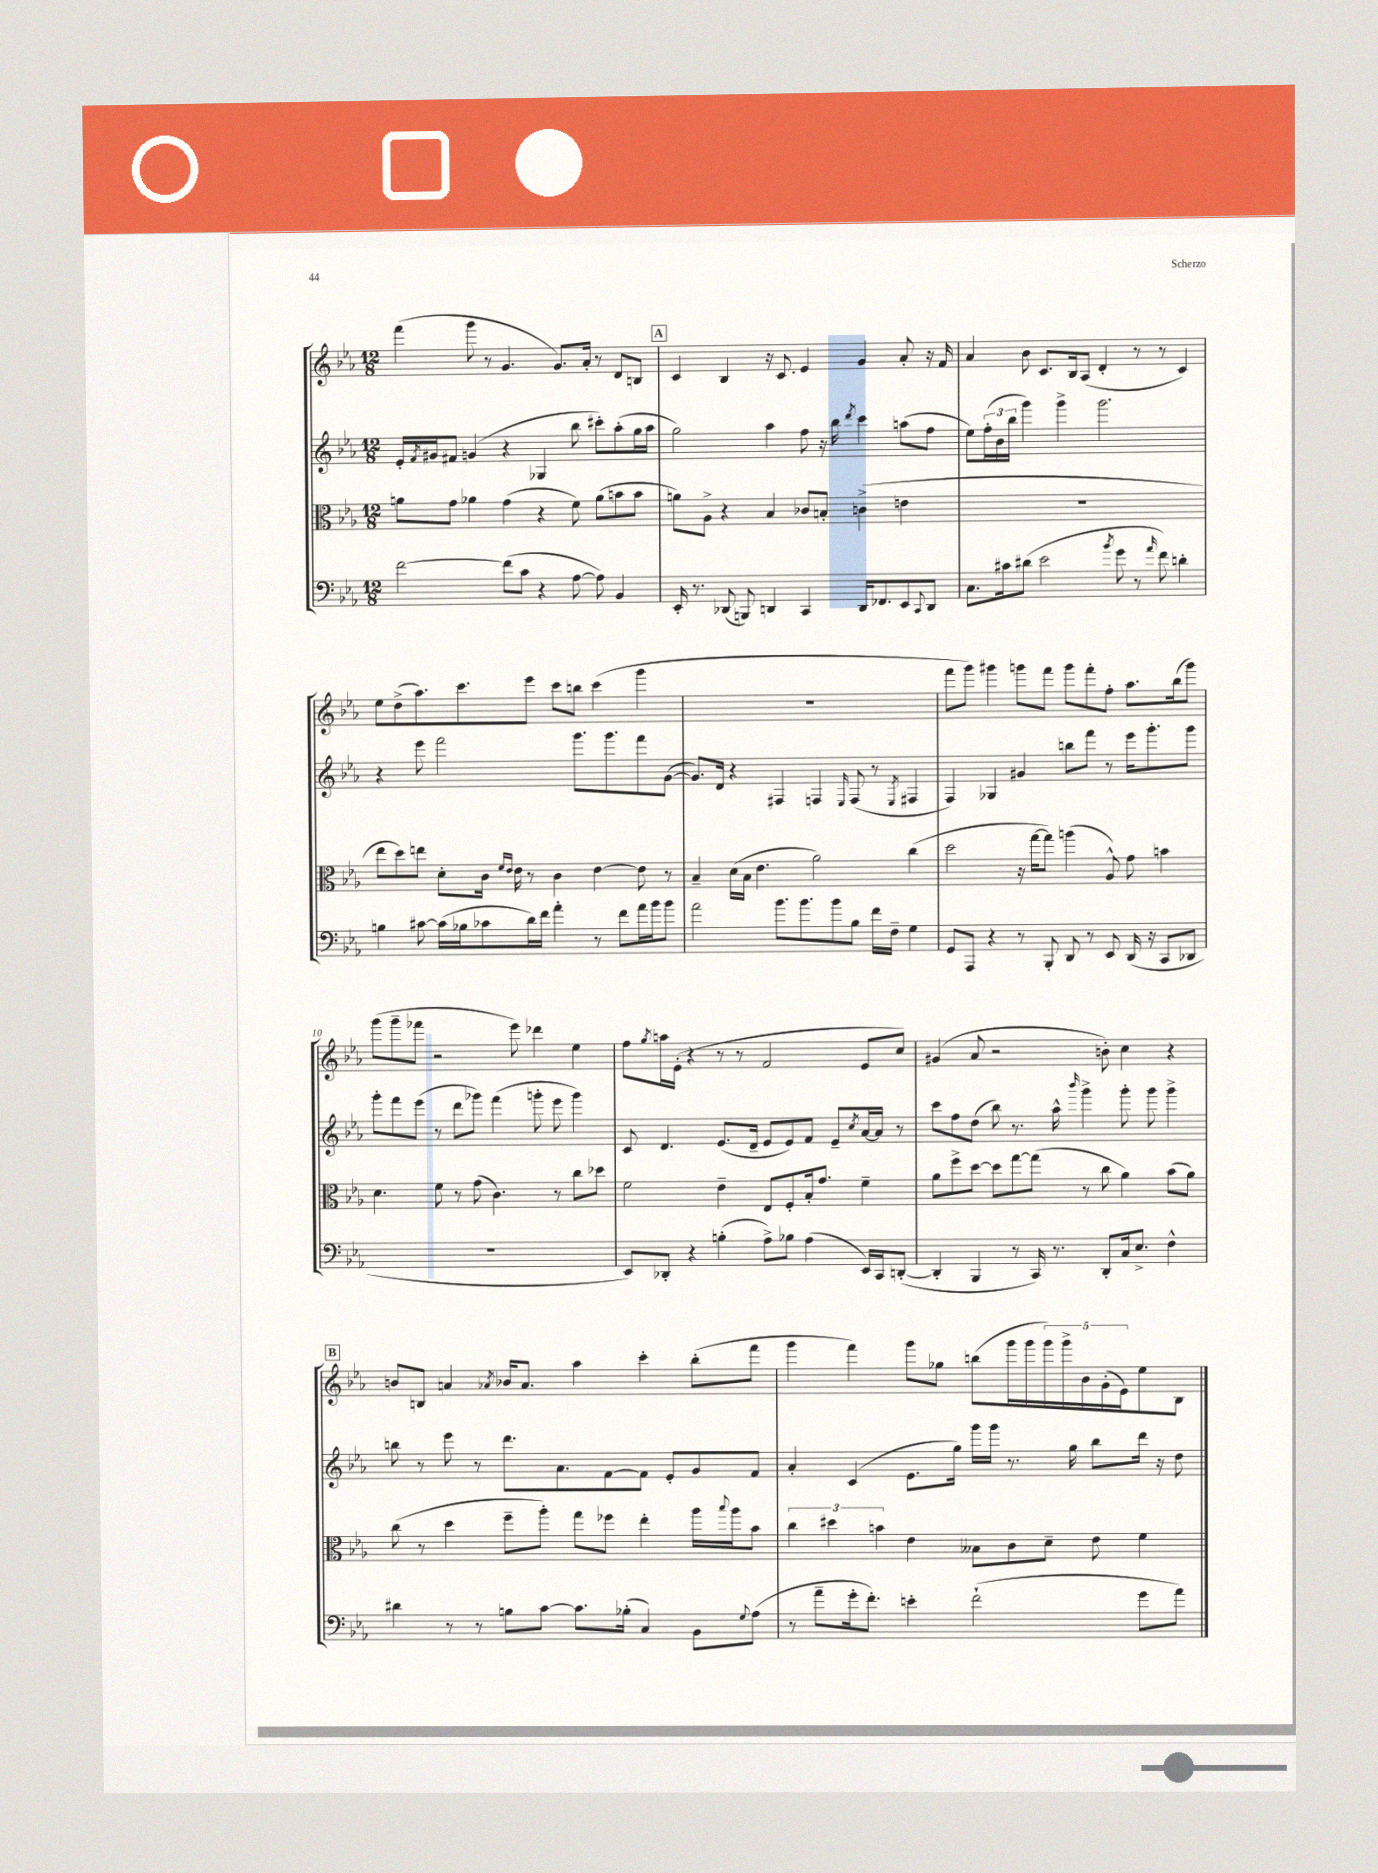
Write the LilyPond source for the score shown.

<<
\new StaffGroup <<
\new Staff = "s0" {
    \clef treble \key ees \major \numericTimeSignature \time 12/8
    f'''4( g'''8 r8 g'4. g'8.) aes'16-. r8 d'8 b8 |
    \mark \markup { \box "A" } c'4 bes4 r16 c'8. ees'4 g'4 aes'8-. r16 f'16 |
    aes'4 bes'8 c'8. bes16 aes8( d'4-. r8 r8 c'4) |
    ees''8 d''8->( aes''8.) c'''8. ees'''8 c'''8 b''8 c'''4( g'''4 |
    R1. |
    f'''8 g'''8) gis'''4 g'''8 f'''8 g'''8 f'''8-. f''8-. aes''8. bes''16( g'''8) |
    g'''8( g'''8-- fes'''8 r2 ees'''8) des'''4 ees''4 |
    f''8 \acciaccatura { g''8 } a''16 ees'16-.( r4 r8 r8 f'2 ees'8 c''8) |
    gis'4( aes'8 r2 b'8-.) c''4 r4 |
    \mark \markup { \box "B" } b'8 b8 a'4 \acciaccatura { aes'8 } bes'16 aes'8. aes''4 c'''4-. bes''8-.( f'''8 |
    g'''4 f'''4) g'''8 ges''8 b''8( g'''16 g'''16 \tuplet 5/4 { g'''16) g'''16-> bes'16 g'16-.( ees'16) } ees''8 bes8 \bar "|." |
}
\new Staff = "s1" {
    \clef treble \key ees \major \numericTimeSignature \time 12/8
    ees'16-. \acciaccatura { f'8 } gis'16 fis'8 g'4( r4 ges4 bes''8 cis'''8-.) aes''8-.( g''16 aes''16 |
    \mark \markup { \box "A" } g''2) aes''4 f''8 r16 bes''16 \acciaccatura { d'''8 } c'''4 a''8( f''8 |
    ees''8) \tuplet 3/2 { f''16-.( bes'16 bes''16 } g'''4) g'''4-> g'''2. |
    r4 ees'''8 f'''2 g'''8. g'''8. f'''8 g'8~( |
    g'8.) d'16 r4 fis4 f4 \grace { ees16 } f8( r8 \acciaccatura { ees8 } fis4 |
    f4) ges4 gis'4 b''8 f'''8 r8 ees'''16 g'''8.-. g'''8 |
    g'''8-. f'''8 ees'''8( r8 d'''8 ges'''8) f'''4( g'''8-. ees'''8 g'''4) |
    c'8 d'4. ees'8.( d'16-- ees'8 ees'8) f'8 ees'8-- \acciaccatura { c''8 } aes'16~ aes'16 r8 |
    c'''8 f''8 d''8( bes''8) r8. aes''16-^ \grace { bes'''16 } g'''4-> g'''8-. g'''8 g'''4-> |
    \mark \markup { \box "B" } b''8 r8 ees'''8 r8 d'''8. aes'8. f'8~ f'8 ees'8-. g'8 f'8 |
    aes'4-. c'4( ees'8. g''16) g'''16 g'''16 r8. g''16 bes''8 d'''16 r16 d''8 \bar "|." |
}
\new Staff = "s2" {
    \clef alto \key ees \major \numericTimeSignature \time 12/8
    a'8 g'8 aes'4 g'4( r4 f'8) aes'8( b'8 b'8 |
    \mark \markup { \box "A" } a'8) aes8-> r4 bes4 ces'8 b8-. c'4->( e'4 |
    R1. |
    ees''8 d''8) e''8 d'8-. c'16 \grace { f'16 ees'16 } ees'16 r8 c'4 ees'4~ ees'8 r8 |
    bes4-- d'16( bes16 ees'4. aes'2) c''4( |
    d''2 r16 g''16~ g''8) a''4( aes8-^) g'8 b'4 |
    d'4. f'8 r8 g'8( c'4.) r8 c''8 des''8 |
    f'2 ees'4-- ees8 f8-. bes16-. g'8. f'4-- |
    aes'8 f''8-> d''8~ d''8 g''8~ g''8( r8 c''8 aes'4) bes'8( aes'8) |
    \mark \markup { \box "B" } c''8( r8 d''4 f''8-- aes''8-.) g''8 fes''8 ees''4-. aes''16 \appoggiatura { bes''8 } aes''16 bes'8 |
    \tuplet 3/2 { c''4 dis''4 b'4 } ees'4 beses8 c'8 d'8-- ees'8 f'4 \bar "|." |
}
\new Staff = "s3" {
    \clef bass \key ees \major \numericTimeSignature \time 12/8
    f'2~ f'8( c'8 r4 aes8~ aes8) bes,4 |
    \mark \markup { \box "A" } ees,16-. r8. des,8( b,,8) d,4 c,4 d,16 fes,8. ees,8 \appoggiatura { c,8 } d,8 |
    c8. cis'16 dis'8( ees'2 \acciaccatura { bes'8 } g'8 r8 \grace { aes'16 } f'8) d'4-. |
    b4 cis'8~ cis'16( bes16 ces'8 d'16) f'16 aes'4-. r8 f'8 aes'16 bes'16 bes'8 |
    aes'2 bes'8. bes'8. bes'8 bes8 f'16 f16-- g4 |
    g,8 aes,,8 r4 r8 bes,,8-. d,8 r8 ees,8 d,16( r16 c,8 des,8 |
    R1. |
    ees,8) des,8-. r4 b4-.( aes8->) bes8 aes4( ees,16) c,16 d,8~-.( |
    d,4-. bes,,4 r8 c,16) r8. d,8-. c16 ees8.-> f4-^ |
    \mark \markup { \box "B" } dis'4 r8 r8 b8 c'8~ c'8. bes16-.( c4) bes,8 \appoggiatura { g8 } aes8( |
    r8 aes'8-- g'16-. f'8.-.) e'4-. f'2-!( g'8 aes'8) \bar "|." |
}
>>
>>
\layout { \context { \Score currentBarNumber = #4 \override BarNumber.break-visibility = ##(#f #t #t) barNumberVisibility = #(every-nth-bar-number-visible 5) } }
